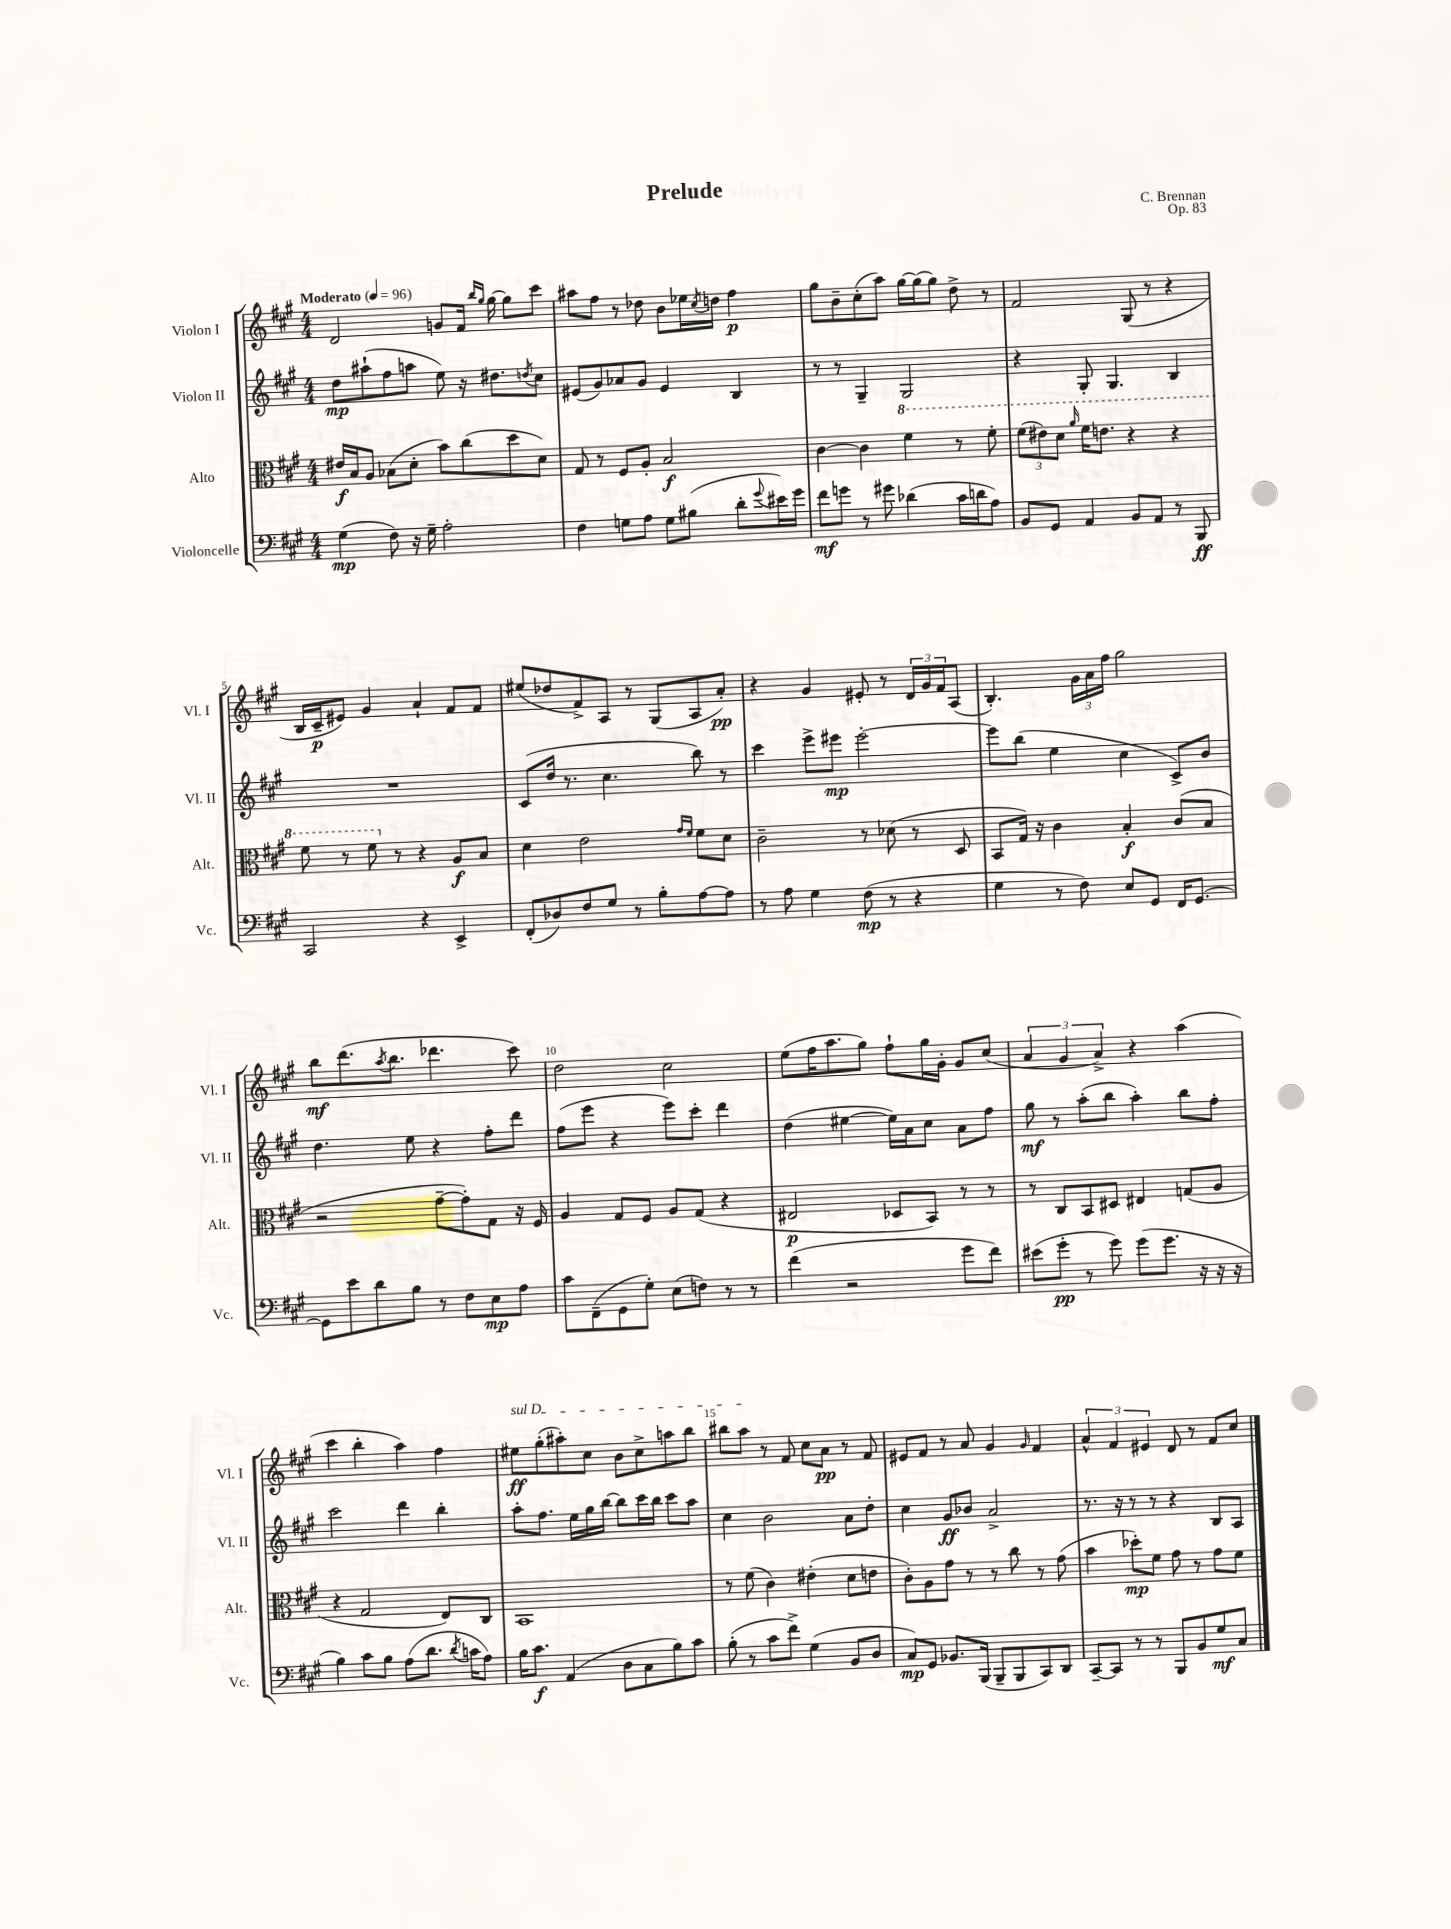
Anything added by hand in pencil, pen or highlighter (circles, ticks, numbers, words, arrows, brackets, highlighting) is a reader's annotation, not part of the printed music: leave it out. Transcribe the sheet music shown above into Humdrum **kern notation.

**kern	**kern	**kern	**kern
*staff4	*staff3	*staff2	*staff1
*clefF4	*clefC3	*clefG2	*clefG2
*k[f#c#g#]	*k[f#c#g#]	*k[f#c#g#]	*k[f#c#g#]
*M4/4	*M4/4	*M4/4	*M4/4
*MM96	*MM96	*MM96	*MM96
(4G#	16e#	8dd	2d
.	16B	.	.
.	8A	(8aa#`	.
8F#)	(8B-	8ff#	.
16r	8d'	8aa	.
16G#~	.	.	.
2A'	8b)	8ee)	8g
.	(8cc#	16r	16f#
.	.	.	16qqbb
.	.	.	16qqgg#
.	.	8.dd#	[16gg#
.	8dd	.	8gg#]
.	.	8qdd	.
.	8d)	8cc#	8ccc#
=	=	=	=
4F#	8G#	(8e#	8aa#
.	8r	8g#)	8ff#
8G	8F#	8a-	8r
8A	8A'	8g#	8dd-
8G	2B	4e#	8b
(8B#	.	.	16ee-
.	.	.	8qcc#
.	.	.	16dd
8d'	.	4B	4ff#
8qqg#	.	.	.
16e#)	.	.	.
16g#	.	.	.
=	=	=	=
8f#	[4c#	8r	8gg#
8g	.	8r	8b~
8r	4c#]	4G#~	(8cc#'
8g#	.	.	8aa)
(4d-	4ff#	2G#	[16gg#
.	.	.	(16gg#]
.	.	.	8gg#)
16c#	8r	.	8dd^
16d	.	.	.
8A)	8ff#'	.	8r
=	=	=	=
8BB	(12ff#	4r	2f#
.	12ee#)	.	.
8GG#	.	.	.
.	12dd	.	.
.	16qqaa	.	.
4AA	16ff#	8G#'	.
.	8.ee	.	.
.	.	4.G#	.
8BB	4r	.	(8G#
8AA	.	.	8r
8r	4r	4B	4r
8BBB	.	.	.
=	=	=	=
2CC#	8ff#	1r	16B
.	.	.	16c#~
.	8r	.	8e#)
.	8ff#	.	4g#
.	8r	.	.
4r	4r	.	4a`
4EE^	8A	.	8f#
.	8B	.	8f#
=	=	=	=
(8FF#'	4d	(8c#	(8ee#
8D-)	.	16dd	8dd-
.	.	8.r	.
8F#	2e	.	8f#^)
8G#	.	4.cc#	8A
8r	.	.	8r
8B'	.	.	(8G#
.	16qqg#	.	.
.	16qqf#	.	.
[8A	8f#	8bb)	8A
8A]	8d	8r	8a')
=	=	=	=
8r	2c#~	4ccc#	4r
8A	.	.	.
4G#	.	8eee^	4g#
.	.	8eee#	.
(8F#	8r	[2eee#'	8e#'
8r	(8d-	.	8r
4r	8r	.	24d
.	.	.	24g#
.	.	.	24f#
.	8D	.	(8A
=	=	=	=
4G#	8BB	8eee#]	4.B')
.	16G#)	(8bb	.
.	16r	.	.
8r	4c#	4ee	.
8F#)	.	.	24g#
.	.	.	24a
.	.	.	24ff#
8E	4B'	4cc#	2gg#
8GG#	.	.	.
16FF#	(8c#	8c#^)	.
[8.GG#	.	.	.
.	8B	8b	.
=	=	=	=
8GG#]	2r	4.dd	8bb
8e	.	.	(8.ddd
8d	.	.	.
.	.	.	8qaa
.	.	.	8.bb
8B	.	8ee	.
8r	[8g#~	4r	4.ddd-
8F#	8g#'])	.	.
8E	8G#	8ff#'	.
8A	16r	8ddd	8ccc#)
.	16F#	.	.
=	=	=	=
8c#	4A	(8ff#	2dd
(8FF#~	.	8eee	.
8GG#	8G#	4r	.
8G#')	8F#	.	.
(8E	8A	8eee)	2cc#
8F)	(8G#	8ccc#'	.
8r	4r	4ddd	.
8r	.	.	.
=	=	=	=
(4f#	2E#	(4dd	(8ee
.	.	.	16ff#
.	.	.	8.aa
2r	.	[4ee#	.
.	.	.	8gg#)
.	8D-	16ee#])	8ff#`
.	.	16a	.
.	8BB)	8cc#	16gg#
.	.	.	16g#'
8g#	8r	8a	8g#
8f#)	8r	8ff#	(8cc#
=	=	=	=
(8e#	8r	8gg#	6a
8g#'	8C#	8r	.
.	.	.	6g#
8r	8BB	(8aa'	.
.	.	.	6a^)
8g#)	8D#	8bb	.
(8g#	4E#	4aa')	4r
8.g#	.	.	.
.	(8G	8bb	(4aa
16r	.	.	.
16r	8A	8ff#'	.
16r	.	.	.
=	=	=	=
4B)	4r	2ccc#	4ccc#
8c#	2G#	.	4bb'
8B	.	.	.
(8A	.	4ddd	4aa)
8.d	.	.	.
.	8E)	4bb'	4ff#
8qd	.	.	.
16c	.	.	.
8A)	8C#	.	.
=	=	=	=
16B	1BB	8aa'	8ee#
8.c#	.	.	.
.	.	8.ff#	(8gg#'
(4AA	.	.	8aa#')
.	.	16ee	.
.	.	16gg#	8cc#
.	.	[16bb	.
8D	.	8bb]	8b
8C#	.	16ccc#	8cc#^
.	.	16bb	.
8B)	.	8ccc#	8aa
8c#	.	8aa	8bb
=	=	=	=
(8B'	8r	4cc#	8bb#
8r	(8f#	.	8aa
8c#	4c#)	2b	8r
8f#^)	.	.	8f#
(4G#	(4e#'	.	8cc#
.	.	.	8a
8BB	8d	8a	8r
8D	8e	8dd'	8f#
=	=	=	=
8C#)	8c#')	4cc#	8e#
8GG#	8A	.	8f#
8.BB-	8g#	8g#	8r
.	8r	8b-	8a
(16BBB	.	.	.
8BBB~	8r	2a^	4g#
8BBB	8cc#	.	.
.	.	.	16qqg#
8CC#)	8r	.	4f#
8DD	(8g#	.	.
=	=	=	=
[8CC#~	4b	8.r	6a^^
8CC#]	.	.	.
.	.	.	6f#
.	.	16r	.
8r	8dd-')	8r	.
.	.	.	6e#
8r	8f#	8r	.
8BBB	8g#	4r	8d
8BB	8r	.	8r
8G#	8g#	8B	8f#
8C#	8f#	8A	8cc#
==	==	==	==
*-	*-	*-	*-
